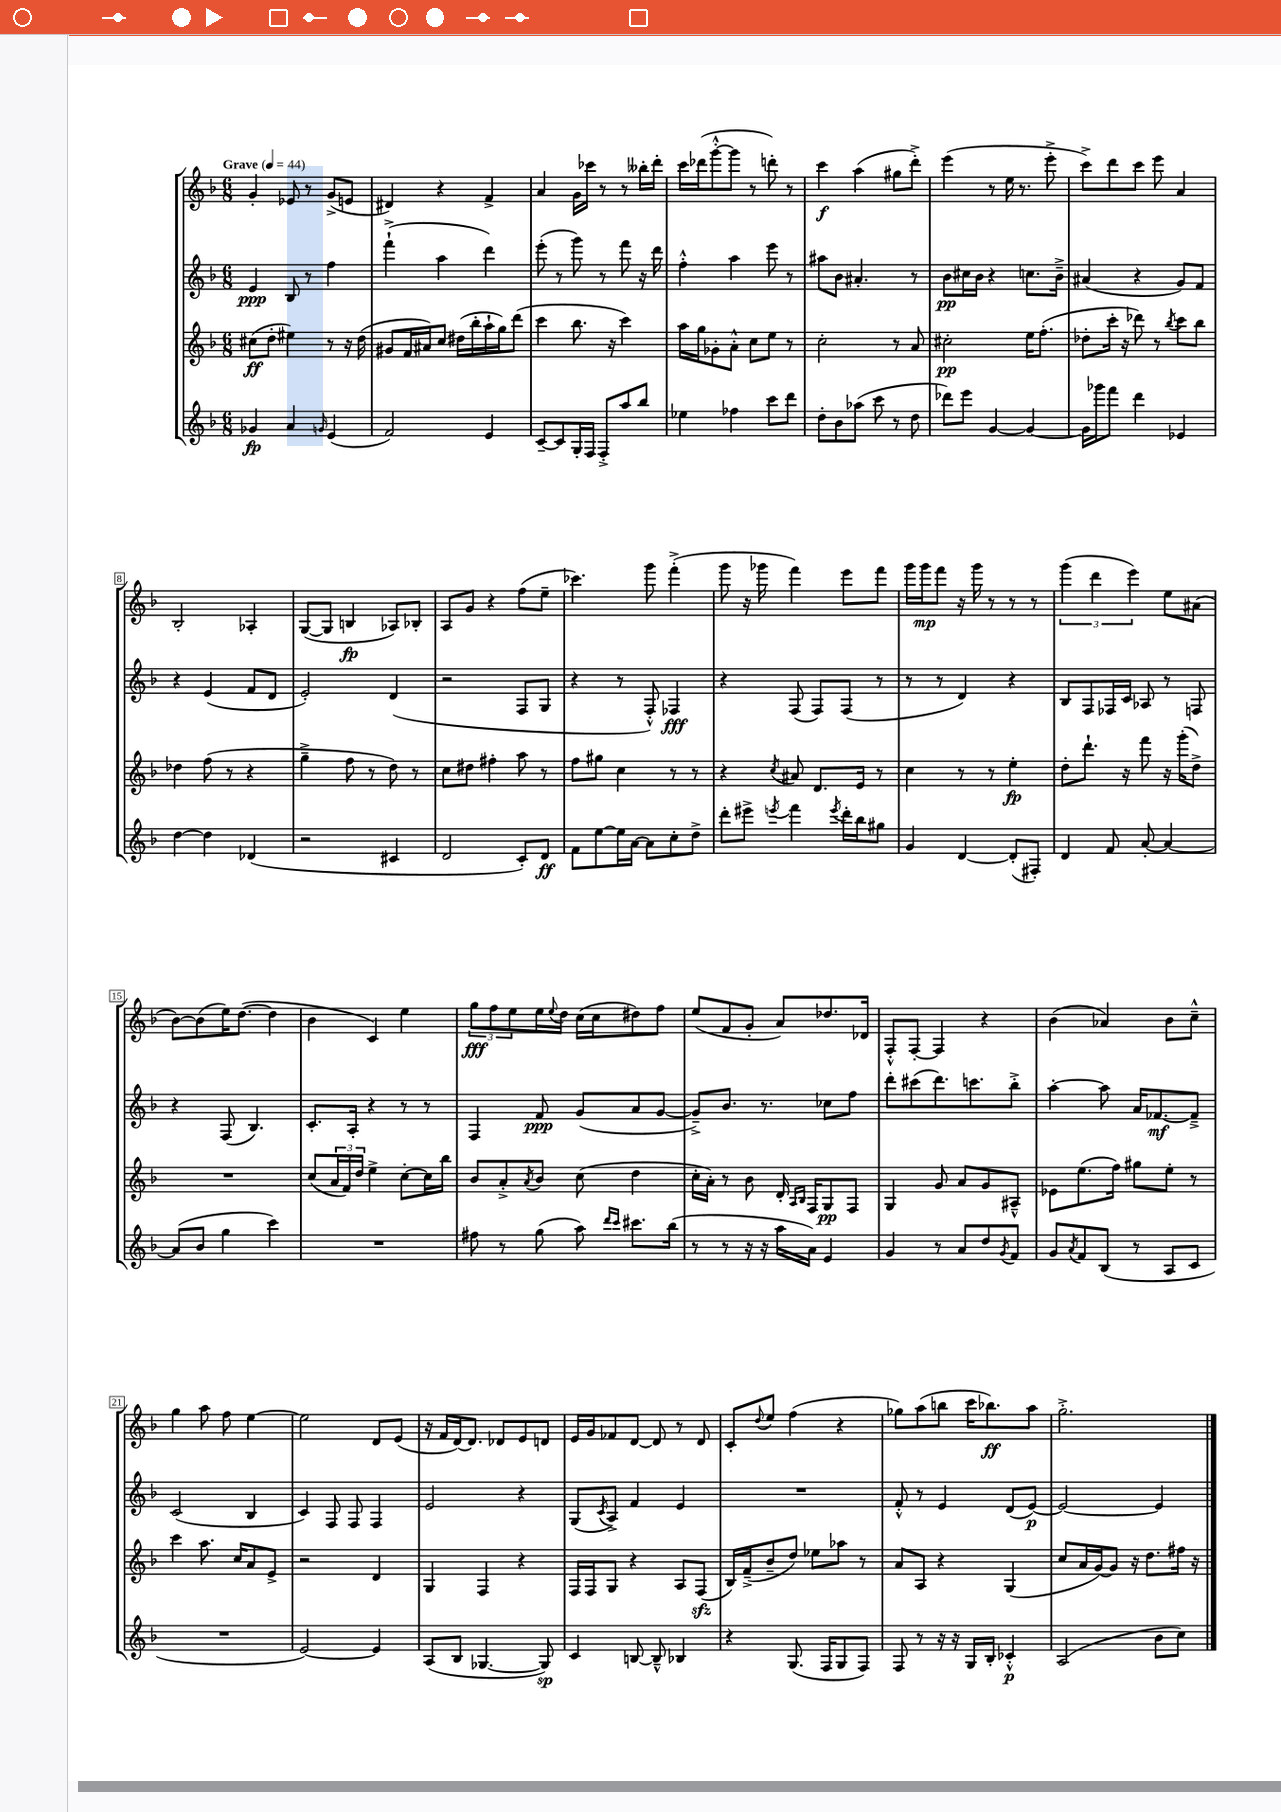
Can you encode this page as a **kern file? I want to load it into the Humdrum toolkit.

**kern	**kern	**kern	**kern
*staff4	*staff3	*staff2	*staff1
*clefG2	*clefG2	*clefG2	*clefG2
*k[b-]	*k[b-]	*k[b-]	*k[b-]
*M6/8	*M6/8	*M6/8	*M6/8
*MM44	*MM44	*MM44	*MM44
4g-/	(8cc#\L	4e/	4g'/
.	8dd'\J	.	.
4a/	4ee#\)	8B-/	8e-/
.	.	8r	8r
16qqg/	.	.	.
(4e/	8r	4ff\	(8g^/L
.	16r	.	8e/J
.	(16dd\	.	.
=	=	=	=
2f/)	8g#/L	(4fff`^\	4d#/)
.	16f/L	.	.
.	16a#/J)	.	.
.	8cc/J	4aa\	4r
.	(16dd#\LL	.	.
.	16bb-'\	.	.
4e/	16aa`\	4ddd\)	4f^/
.	16gg\J)	.	.
.	(8ddd\J	.	.
=	=	=	=
[8c~/L	4ccc\	(8eee'\	4a/
8c/]	.	8r	.
16G'/L	8.bb-\	8ggg\)	16g\LL
16F/JJ	.	.	16ccc-\JJ
8F'^/L	.	8r	8r
.	16r	.	.
8aa/	4ccc\)	8fff\	8r
8bb-/J	.	16r	16bb--'\LL
.	.	16ddd\	16ddd'\JJ
=	=	=	=
4ee-\	16aa\LL	4ff'^^\	16ccc\LL
.	16gg\J	.	(16ddd-\J
.	8g-'\	.	[8ggg'^^\
4ff-\	8a'^^\J	4aa\	8ggg\]J
.	8cc\L	.	8r
8ccc\L	8ee\J	8eee\	8ddd'\)
8ddd\J	8r	8r	8r
=	=	=	=
8dd'\L	2cc'\	8aa#\L	4ccc\
8b-\	.	8b-\J	.
(8aa-\J	.	4.a#'/	(4aa\
8ccc\	.	.	.
8r	8r	.	8gg#\L
8dd\	8a/	8r	8ddd'^\J)
=	=	=	=
8ddd-\L)	2cc#'\	8b-\L	(4eee\
8eee\J	.	16cc#\L	.
.	.	16b-\JJ	.
[4g/	.	4r	8r
.	.	.	16ee\
.	.	.	8.r
4g/_	16ee\LK	8.cc\L	.
.	(8.ff'\J	.	.
.	.	.	8eee'^\
.	.	16b-~^\Jk	.
=	=	=	=
16g\]LL	8dd-'\L	(4a#/	8ccc^\L)
16ggg-\J	.	.	.
8fff\J	16ccc'\Jk	.	8ddd\
.	16r	.	.
4ddd\	8ddd-\)	4r	8ccc\J
.	8r	.	8eee\
.	8qbb-/	.	.
4e-/	8ccc\L	8g/L)	4a/
.	8bb-\J	8f/J	.
=	=	=	=
[4dd\	4dd-\	4r	2B-'/
4dd\]	(8ff\	(4e/	.
.	8r	.	.
(4d-/	4r	8f/L	4A-'/
.	.	8d/J	.
=	=	=	=
2r	4gg~^\	2e'/)	([8G/L
.	.	.	8G/]J
.	8ff\	.	4B/
.	8r	.	.
4c#/	8dd\)	(4d/	8A-/L)
.	8r	.	8B-'/J
=	=	=	=
2d/	8cc\L	2r	8A/L
.	8dd#\J	.	8g/J
.	4ff#'\	.	4r
8c'/L)	8aa\	8F/L	(8ff\L
8d/J	8r	8G/J	8ee~\J
=	=	=	=
8f\L	8ff\L	4r	4.ccc-\)
[8ee\	8gg#\J	.	.
16ee\]L	4cc\	8r	.
[16a\JJ	.	.	.
8a\]L	.	8F'^^/)	8ggg\
8cc'\	8r	4F-/	(4fff'^\
8dd^\J	8r	.	.
=	=	=	=
8ddd'\L	4r	4r	8ggg\
8eee#^\J	.	.	16r
.	.	.	16ggg-\
8qeee/	8qcc/	.	.
4fff\	8a#/	(8F/	4fff\)
.	8.d/L	8F/L)	.
8qeee/	.	.	.
16ddd'\LL	.	(8F/J	8eee\L
16bb-\J	16e/Jk	.	.
8gg#\J	8r	8r	8fff\J
=	=	=	=
4g/	4cc\	8r	16ggg\LL
.	.	.	16ggg\J
.	.	8r	8fff\J
[4d/	8r	4d/)	16r
.	.	.	16ggg\
.	8r	.	8r
(8d'/]L	4ee'\	4r	8r
8F#'/J)	.	.	8r
=	=	=	=
4d/	8dd'\L	8B-/L	(6ggg\
.	8.ddd`\J	8F/	.
.	.	.	6ddd\
8f/	.	16F-/L	.
.	16r	16c/JJ	.
.	.	.	6eee\)
[8a'/	8fff\	8A-/	.
4a/_	16r	8r	8ee\L
.	(16ggg'\LK	.	.
.	8dd^\J)	8F/	(8a#\J
=	=	=	=
(8a/]L	2.r	4r	[8b-\L)
8b-/J	.	.	(8b-\]
4gg\	.	(8F/	16ee\K)
.	.	.	([8.dd\J
.	.	4.B-/)	.
4ccc\)	.	.	4dd\]
=	=	=	=
2.r	(8cc/L	8.c'/L	4b-\
.	24a/L	.	.
.	24f/)	.	.
.	.	16A'/Jk	.
.	24dd/JJ	.	.
.	4ee^\	4r	4c/)
.	[8cc'\L	8r	4ee\
.	16cc\]L	8r	.
.	16bb-\JJ	.	.
=	=	=	=
8ff#\	8b-/L	4F/	12gg\L
.	.	.	12ff\
8r	8a'^/	.	.
.	.	.	12ee\
.	8qa/	.	.
(8gg\	8b-/J	8f/	16ee\L
.	.	.	8qqee/
.	.	.	16dd\JJ
8aa\)	(8cc\	(8g/L	(16cc\LL
.	.	.	16cc\J
16qqddd/LL	.	.	.
16qqccc/JJ	.	.	.
8.ccc#\L	4dd\	8a/	8dd#\)
.	.	[8g/J	8ff\J
(16bb-\Jk	.	.	.
=	=	=	=
8r	16cc'\LL	8g~^/]L)	(8ee/L
.	16a'\JJ)	.	.
8r	8r	8.b-/J	8f/
16r	8b-\	.	8g'/J
16r	.	8.r	.
16aa\LL	16d'/	.	8a/L)
.	16qqA/LL	.	.
.	16qqB-/JJ	.	.
16a\JJ)	16F/LK	.	.
4e/	8G/	8cc-\L	8.dd-/
.	8F/J	8ff\J	.
.	.	.	16d-/Jk
=	=	=	=
4g/	4G/	8ddd'\L	8F'^^/L
.	.	(8ccc#\	[8F'/J
8r	8g/	8.ddd\)	4F/]
8a/L	8a/L	.	.
.	.	8.ccc\	.
8dd/	8g/	.	4r
8qg/	.	.	.
8f/J	8A#~^^/J	8bb-'^\J	.
=	=	=	=
8g/L	8e-\L	[4aa'\	(4b-\
8qa/	.	.	.
8f/	(8.ee\	.	.
(8B-/J	.	8aa\]	4a-/)
.	16ff\Jk)	.	.
8r	8gg#\L	16a/LK	.
.	.	[8.f-/	.
8A/L	8ee'\J	.	8b-\L
8c/J	8r	8f-~^/]J	8cc~^^\J
=	=	=	=
2.r	4ccc\	(2c/	4gg\
.	8.aa\	.	8aa\
.	.	.	8ff\
.	16cc/LK	.	.
.	8a/	4B-/	[4ee\
.	8e^/J	.	.
=	=	=	=
[2e/)	2r	4c/)	2ee\]
.	.	8F/	.
.	.	8F/	.
4e/]	4d/	4F/	8d/L
.	.	.	(8e/J
=	=	=	=
(8A/L	4G/	2e/	16r
.	.	.	16f/LL
8B-/J	.	.	[16d/J)
.	.	.	8.d/]J
[4.G-/	4F/	.	.
.	.	.	8d-/L
.	4r	4r	8e/
8G-/])	.	.	8d/J
=	=	=	=
4c/	16F/LL	(8G/L	16e/LL
.	16F/J	.	16g/J
.	.	8qc/	.
.	8G/J	8A^/J)	8f-/
[8B/	4r	4f/	[8d/J
8B~^^/]	.	.	8d/]
4B-/	8A/L	4e/	8r
.	(8F/J	.	8d/
=	=	=	=
4r	16B-/LL)	2.r	8c'/L
.	(16f~^/J	.	.
.	.	.	8qqdd/
.	8b-~/	.	8ee/J
(8.G/	8dd/J)	.	(4ff\
.	8ee-\L	.	.
16F/LK	.	.	.
8G/	8aa-\J	.	4r
8F/J)	8r	.	.
=	=	=	=
8F/	8a/L	8f'^^/	8gg-\L)
8r	8A/J	8r	(8aa\
16r	4r	4e/	8bb\J
16r	.	.	.
16G/LL	.	.	16ccc\LK
16B-'/JJ	.	.	8.bb-\)
4c-'^^/	(4G/	(8d/L	.
.	.	[8e/J)	8aa\J
=	=	=	=
(2A/	8cc/L	2e/_	2.gg'^\
.	16a/L	.	.
.	[16g/J)	.	.
.	8g/]J	.	.
.	16r	.	.
.	8.dd\L	.	.
8b-\L	.	4e/]	.
8cc\J)	16ff#\Jk	.	.
.	16r	.	.
==	==	==	==
*-	*-	*-	*-
